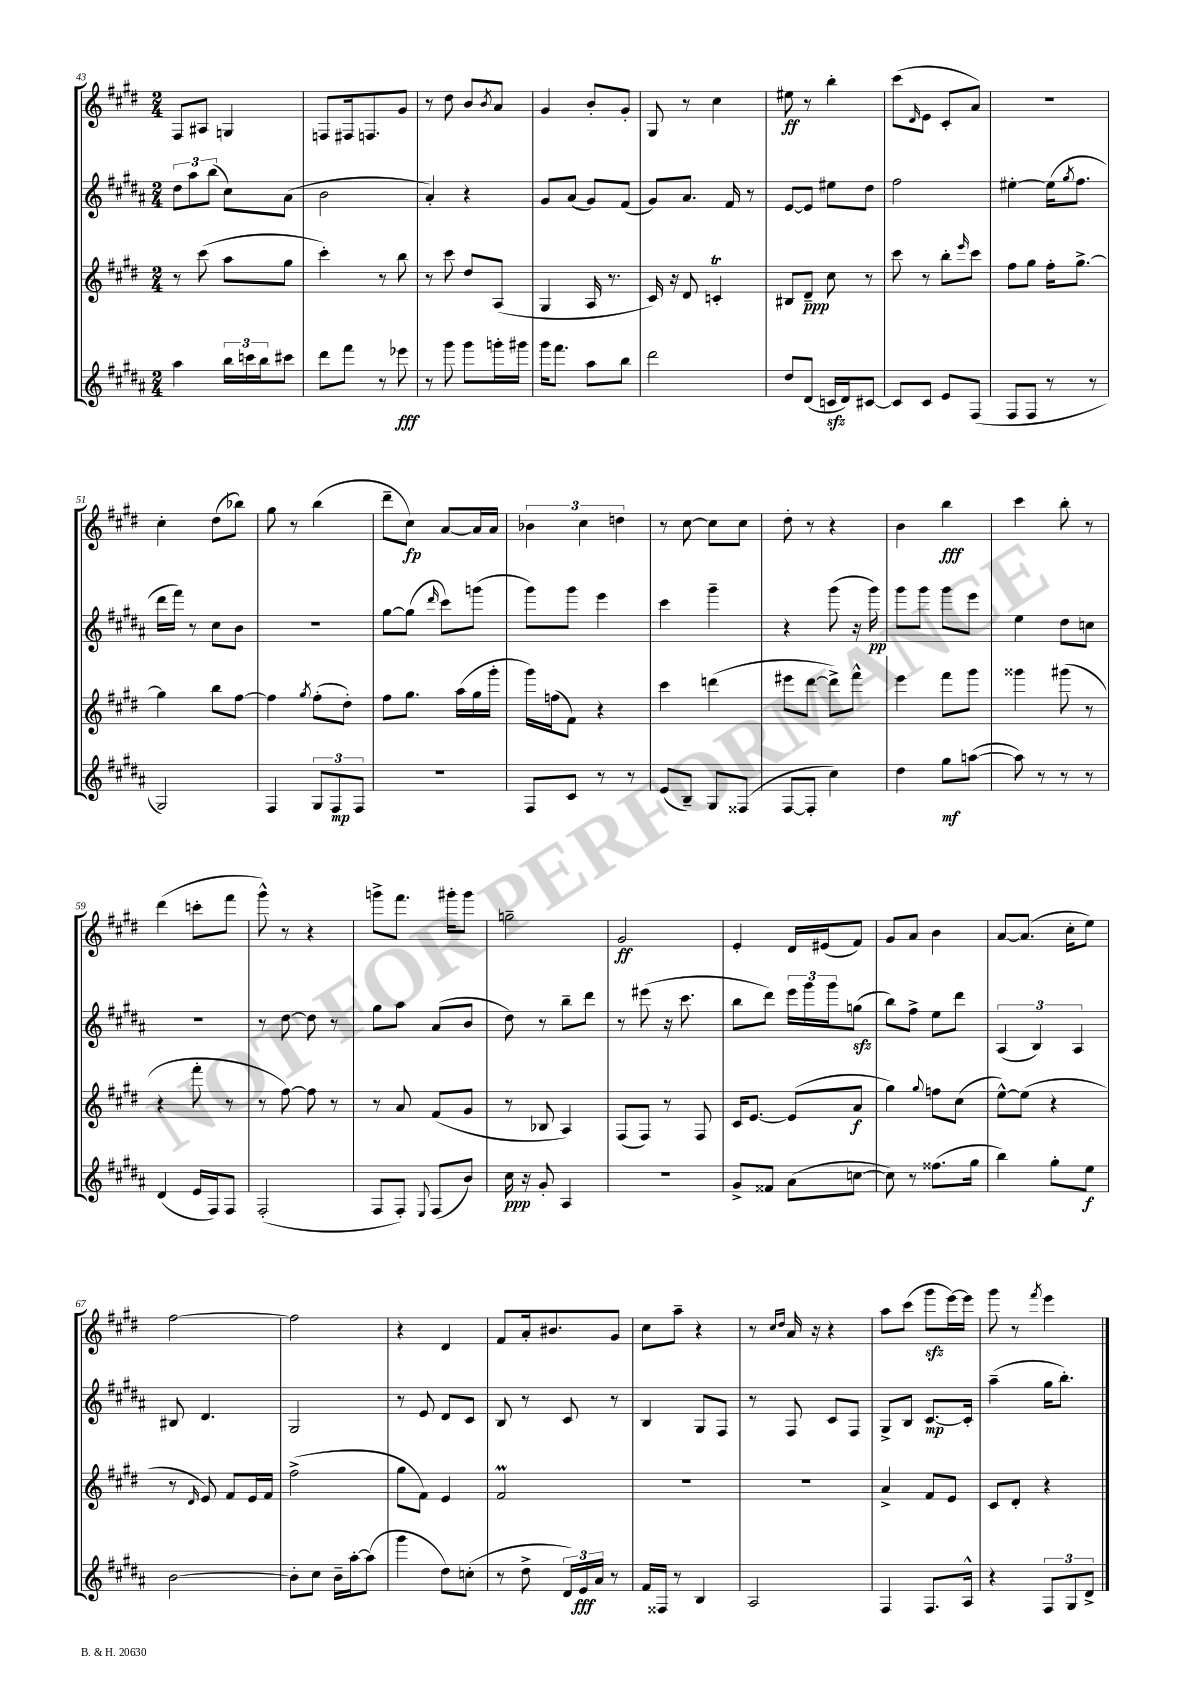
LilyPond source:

<<
\new StaffGroup <<
\new Staff = "s0" {
    \clef treble \key e \major \numericTimeSignature \time 2/4
    fis8 ais8 g4 |
    f8 fis16 f8. gis'8 |
    r8 dis''8 b'8 \acciaccatura { b'8 } a'8 |
    gis'4 b'8-. gis'8-. |
    gis8 r8 cis''4 |
    eis''8\ff r8 b''4-. |
    cis'''8( \grace { dis'16 } e'8 cis'8-. a'8) |
    R2 |
    cis''4-. dis''8( bes''8) |
    gis''8 r8 b''4( |
    dis'''8-- cis''8\fp) a'8~ a'16 a'16 |
    \tuplet 3/2 { bes'4 cis''4 d''4 } |
    r8 cis''8~ cis''8 cis''8 |
    dis''8-. r8 r4 |
    b'4 b''4\fff |
    cis'''4 b''8-. r8 |
    dis'''4( c'''8-. fis'''8 |
    gis'''8-^) r8 r4 |
    g'''8-> fis'''8. gis'''16-. gis'''8 |
    g''2-- |
    gis'2\ff |
    e'4-. dis'16 eis'16( fis'8) |
    gis'8 a'8 b'4 |
    a'8~ a'8.( cis''16-. e''8) |
    fis''2~ |
    fis''2 |
    r4 dis'4 |
    fis'8 a'16-. bis'8. gis'8 |
    cis''8 a''8-- r4 |
    r8 \grace { cis''16 dis''16 } a'16 r16 r4 |
    a''8 cis'''8( gis'''8\sfz e'''16~) e'''16 |
    gis'''8 r8 \acciaccatura { fis'''8 } e'''4 \bar "|." |
}
\new Staff = "s1" {
    \clef treble \key b \major \numericTimeSignature \time 2/4
    \tuplet 3/2 { dis''8 ais''8 b''8( } cis''8) ais'8( |
    b'2 |
    ais'4-.) r4 |
    gis'8 ais'8( gis'8) fis'8( |
    gis'8) ais'8. fis'16 r8 |
    e'8~ e'8 eis''8 dis''8 |
    fis''2 |
    eis''4~-. eis''16( \acciaccatura { gis''8 } fis''8. |
    dis'''16 fis'''16) r8 cis''8 b'8 |
    R2 |
    gis''8~ gis''8( \grace { dis'''16 } cis'''8) g'''8( |
    gis'''8) gis'''8 e'''4 |
    cis'''4 gis'''4-- |
    r4 gis'''8( r16 gis'''16\pp) |
    gis'''8 gis'''8 gis'''8 e'''8 |
    e''4 dis''8 c''8 |
    R2 |
    r8 dis''8~ dis''8 r8 |
    gis''8 ais''8 ais'8( b'8 |
    dis''8) r8 b''8-- dis'''8 |
    r8 eis'''8( r16 cis'''8. |
    b''8 dis'''8) \tuplet 3/2 { e'''16 gis'''16 gis'''16 } g''8\sfz( |
    b''8) fis''8-> e''8 dis'''8 |
    \tuplet 3/2 { ais4( b4) ais4 } |
    bis8 dis'4. |
    gis2 |
    r8 e'8 dis'8 cis'8 |
    b8 r8 cis'8 r8 |
    b4 gis8 fis8 |
    r8 fis8 cis'8 fis8 |
    gis8-> b8 cis'8.~\mp cis'16-. |
    ais''4--( gis''16 b''8.-.) \bar "|." |
}
\new Staff = "s2" {
    \clef treble \key e \major \numericTimeSignature \time 2/4
    r8 cis'''8( a''8 gis''8 |
    cis'''4-.) r8 b''8 |
    r8 cis'''8 dis''8 a8( |
    gis4 a16 r8. |
    cis'16) r16 dis'8 c'4-.\trill |
    bis8 dis'8--\ppp cis''8 r8 |
    cis'''8 r8 b''8-. \grace { e'''16 } cis'''8 |
    fis''8 gis''8 fis''16-. gis''8.~-> |
    gis''4 b''8 fis''8~ |
    fis''4 \acciaccatura { gis''8 } fis''8-.( dis''8-.) |
    fis''8 gis''8. a''16( gis''16 gis'''16-. |
    gis'''16) f''16( fis'8) r4 |
    cis'''4 d'''4( |
    eis'''8 dis'''8~ dis'''8->) fis'''8-^ |
    e'''4 fis'''8 gis'''8 |
    gisis'''4 gis'''8( r8 |
    r4 fis'''8-. r8 |
    r8 fis''8~) fis''8 r8 |
    r8 a'8 fis'8( gis'8 |
    r8 bes8 a4) |
    fis8( fis8) r8 fis8 |
    cis'16 e'8.~ e'8( a'8\f |
    gis''4) \appoggiatura { gis''8 } f''8 cis''8( |
    e''8~-^) e''8( r4 |
    r8 \grace { dis'16 } e'8) fis'8 e'16 fis'16 |
    fis''2->( |
    gis''8 fis'8) e'4 |
    fis'2\prall |
    r2 |
    r2 |
    a'4-> fis'8 e'8 |
    cis'8 dis'8-. r4 \bar "|." |
}
\new Staff = "s3" {
    \clef treble \key b \major \numericTimeSignature \time 2/4
    ais''4 \tuplet 3/2 { b''16 c'''16 b''16 } cis'''8 |
    dis'''8 fis'''8 r8 ees'''8\fff |
    r8 gis'''8 gis'''8 g'''16-. gis'''16 |
    gis'''16 fis'''8. ais''8 b''8 |
    dis'''2 |
    dis''8 dis'8( c'16\sfz dis'16) cis'8~ |
    cis'8 cis'8 e'8 fis8( |
    fis8 fis8 r8 r8 |
    gis2) |
    fis4 \tuplet 3/2 { gis8 fis8\mp fis8 } |
    R2 |
    fis8 cis'8 r8 r8 |
    e'8( b8--) gis8 fisis8( |
    fis8~ fis8-. cis''4) |
    dis''4 gis''8\mf a''8~( |
    a''8) r8 r8 r8 |
    dis'4( e'16 fis16) fis8 |
    fis2-.( |
    fis8 fis8-.) \appoggiatura { e8 } fis8( b'8) |
    cis''16\ppp r16 gis'8-. ais4 |
    r2 |
    gis'8-> fisis'8 ais'8( c''8~ |
    c''8) r8 fisis''8.( gis''16 |
    b''4) gis''8-. e''8\f |
    b'2~ |
    b'8-. cis''8 b'16-- ais''16~-. ais''8( |
    gis'''4 dis''8) c''8-.( |
    r8 dis''8-> \tuplet 3/2 { dis'16) e'16\fff ais'16 } r8 |
    fis'16 fisis16 r8 b4 |
    ais2 |
    fis4 fis8. ais16-^ |
    r4 \tuplet 3/2 { fis8 gis8 dis'8-> } \bar "|." |
}
>>
>>
\layout { \context { \Score currentBarNumber = #43 } }
